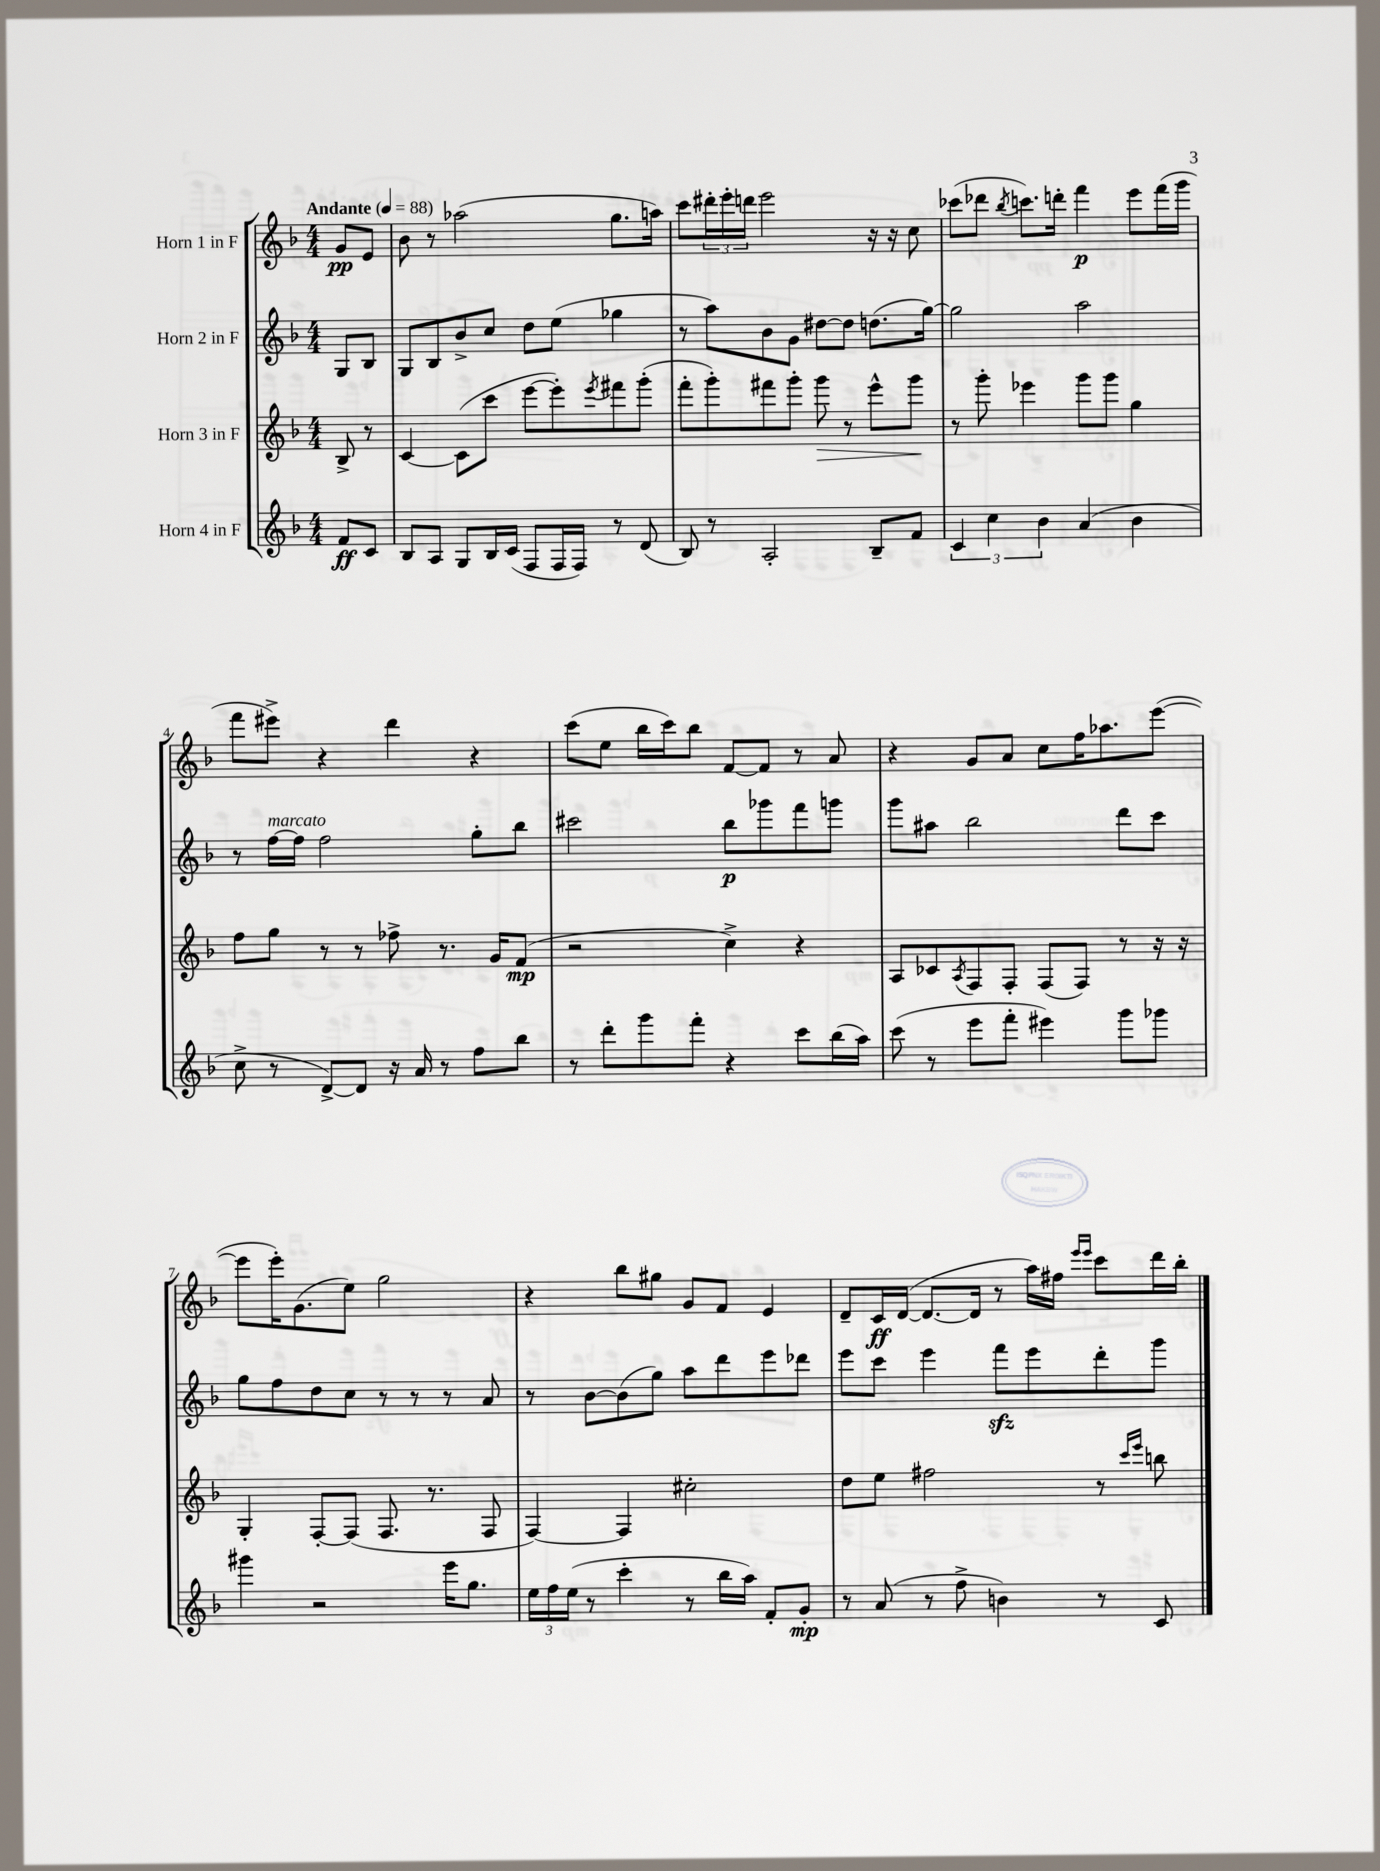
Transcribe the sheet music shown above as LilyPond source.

<<
\new StaffGroup <<
\new Staff = "s0" \with { instrumentName = "Horn 1 in F" } {
    \clef treble \key f \major \numericTimeSignature \time 4/4 \partial 4 \tempo "Andante" 4 = 88
    g'8\pp e'8 |
    bes'8 r8 aes''2( g''8. a''16) |
    c'''8 \tuplet 3/2 { dis'''16-. e'''16-. d'''16 } e'''2 r16 r16 c''8 |
    ces'''8( des'''8 \acciaccatura { bes''8 } c'''8.) d'''16-. f'''4\p e'''8 f'''16( g'''16 |
    f'''8 eis'''8->) r4 d'''4 r4 |
    c'''8( e''8 bes''16 c'''16) bes''8 f'8~ f'8 r8 a'8 |
    r4 g'8 a'8 c''8 f''16 aes''8. e'''8~( |
    e'''8 e'''16-.) g'8.( e''8) g''2 |
    r4 bes''8 gis''8 g'8 f'8 e'4 |
    d'8-- c'16\ff d'16~( d'8.~ d'16 r8 a''16) fis''16 \grace { e'''16 e'''16 } c'''8 d'''16 bes''16-. \bar "|." |
}
\new Staff = "s1" \with { instrumentName = "Horn 2 in F" } {
    \clef treble \key f \major \numericTimeSignature \time 4/4 \partial 4
    g8 bes8 |
    g8 bes8 bes'8-> c''8 d''8 e''8( ges''4 |
    r8 a''8) bes'8 g'8 dis''8~ dis''8 d''8.( g''16~) |
    g''2 a''2 |
    r8 f''16~^\markup { \italic "marcato" } f''16 f''2 g''8-. bes''8 |
    cis'''2 bes''8\p ges'''8 f'''8 g'''8 |
    g'''8 ais''8 bes''2 d'''8 c'''8 |
    g''8 f''8 d''8 c''8 r8 r8 r8 a'8 |
    r8 bes'8~ bes'8( g''8) a''8 d'''8 e'''8 des'''8 |
    e'''8 c'''8 e'''4 f'''8\sfz e'''8 d'''8-. g'''8 \bar "|." |
}
\new Staff = "s2" \with { instrumentName = "Horn 3 in F" } {
    \clef treble \key f \major \numericTimeSignature \time 4/4 \partial 4
    bes8-> r8 |
    c'4~ c'8( c'''8 e'''8~ e'''8-.) \acciaccatura { e'''8 } fis'''8 g'''8-.( |
    f'''8-. g'''8-.) fis'''8 g'''8-. g'''8\> r8 e'''8-^ g'''8\! |
    r8 g'''8-. ees'''4 g'''8 g'''8 g''4 |
    f''8 g''8 r8 r8 fes''8-> r8. g'16 f'8\mp( |
    r2 c''4->) r4 |
    a8 ces'8 \acciaccatura { a8 } f8 f8-. f8( f8) r8 r16 r16 |
    g4-. f8~-. f8( f8. r8. f8 |
    f4~) f4 cis''2-. |
    d''8 e''8 fis''2 r8 \grace { c'''16 e'''16 } b''8 \bar "|." |
}
\new Staff = "s3" \with { instrumentName = "Horn 4 in F" } {
    \clef treble \key f \major \numericTimeSignature \time 4/4 \partial 4
    f'8\ff c'8 |
    bes8 a8 g8 bes16 c'16( f8 f16 f16) r8 d'8( |
    bes8) r8 a2-. bes8-- f'8 |
    \tuplet 3/2 { c'4 c''4 bes'4 } a'4( bes'4 |
    c''8-> r8 d'8~->) d'8 r16 a'16 r8 f''8 bes''8 |
    r8 d'''8-. g'''8 f'''8-. r4 c'''8 bes''16( a''16) |
    c'''8( r8 e'''8 f'''8-. eis'''4) g'''8 ges'''8 |
    gis'''4 r2 e'''16 g''8. |
    \tuplet 3/2 { e''16 f''16 e''16( } r8 c'''4-. r8 bes''16 a''16) f'8-. g'8-.\mp |
    r8 a'8( r8 f''8-> b'4) r8 c'8 \bar "|." |
}
>>
>>
